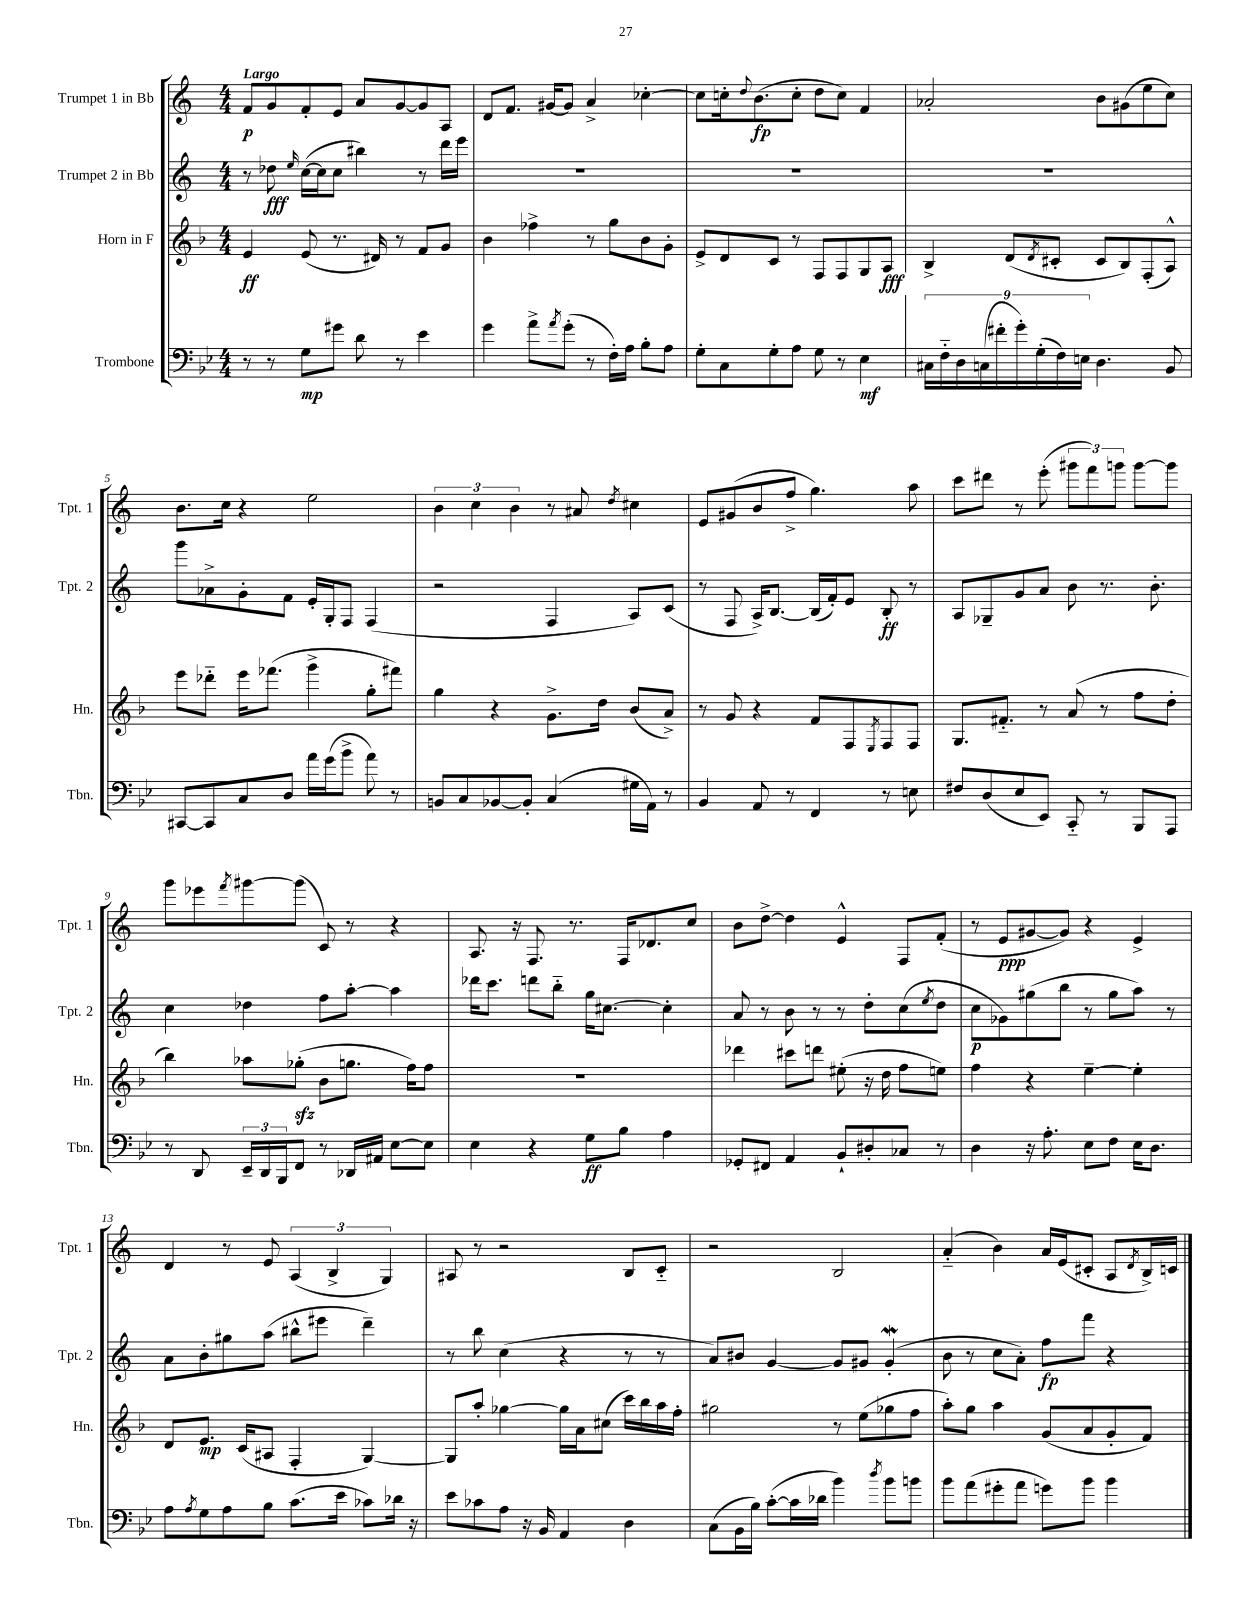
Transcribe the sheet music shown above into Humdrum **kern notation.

**kern	**kern	**kern	**kern
*staff4	*staff3	*staff2	*staff1
*clefF4	*clefG2	*clefG2	*clefG2
*k[b-e-]	*k[b-]	*k[]	*k[]
*M4/4	*M4/4	*M4/4	*M4/4
8r	4e	8r	8f
8r	.	8dd-	8g
.	.	16qqee	.
8G	(8e	([16cc	8f'
.	.	16cc]	.
8g#	8.r	8cc	8e
8d	.	4bb#)	8a
.	16d#)	.	.
8r	8r	.	[8g
4e-	8f	8r	8g]
.	8g	16ddd	8A
.	.	16eee	.
=	=	=	=
4g	4b-	1r	8d
.	.	.	8.f
8a^	4ff-^	.	.
.	.	.	[16g#
8qa	.	.	.
(8g'	.	.	8g#]
8r	8r	.	4a^
16F')	8gg	.	.
16A	.	.	.
8B-'	8b-	.	[4cc-'
8A	8g'	.	.
=	=	=	=
8G'	8e^	1r	8cc-]
8C	8d	.	16cc'
.	.	.	8qqdd
.	.	.	(8.b
8G'	8c	.	.
8A	8r	.	8cc'
8G	8F	.	8dd
8r	8F	.	8cc)
4E-	8G	.	4f
.	8A	.	.
=	=	=	=
18C#	4B-^	1r	2a-'
18F'~	.	.	.
18D	.	.	.
(18C	.	.	.
18f#'	.	.	.
.	(8d	.	.
18g')	.	.	.
(18G'	.	.	.
.	8qd	.	.
.	8c#'	.	.
18F)	.	.	.
18E	.	.	.
4.D	8c#	.	8b
.	8B-)	.	(8g#
.	(8F'	.	8ee
8BB-	8A^^)	.	8cc)
=	=	=	=
[8CC#	8eee	8ggg	8.b
8CC#]	8ddd-'~	8a-^	.
.	.	.	16cc
8C	16eee	8g'	4r
.	(8.fff-	.	.
8D	.	8f	.
16a	4ggg^	16e'	2ee
(16g	.	16G'	.
8b-^	.	8F	.
8a)	8gg'	(4F	.
8r	8fff#)	.	.
=	=	=	=
8BB	4gg	2r	6b
8C	.	.	.
.	.	.	6cc
[8BB-	4r	.	.
.	.	.	6b
8BB-']	.	.	.
(4C	8.g^	4F	8r
.	.	.	8a#
.	16dd	.	.
.	.	.	8qdd
16G#	(8b-	8A)	4cc#
16AA)	.	.	.
8r	8a^)	(8c	.
=	=	=	=
4BB-	8r	8r	8e
.	8g	8F	(8g#
8AA	4r	16A^)	8b
.	.	[8.B	.
8r	.	.	8ff^
4FF	8f	(16B]	4.gg)
.	.	16f')	.
.	8F	8e	.
.	8qE	.	.
8r	8F	8B'	.
8E	8F	8r	8aa
=	=	=	=
8F#	8.G	8A	8ccc
(8D	.	8G-~	8ddd#
.	8.f#'~	.	.
8E-	.	8g	8r
8EE-)	8r	8a	(8eee'
8CC'~	(8a	8b	12ggg#
.	.	.	12fff)
8r	8r	8.r	.
.	.	.	12ggg
8BBB-	8ff	.	[8ggg
.	.	8.b'	.
8AAA	8dd'	.	8ggg]
=	=	=	=
8r	4bb-)	4cc	8ggg
8DD	.	.	8eee-
.	.	.	8qfff
24EE-~	8aa-	4dd-	[8ggg#
24DD	.	.	.
24BBB-	.	.	.
8FF	(8gg-'	.	(8ggg#]
8r	8b-	8ff	8c)
16DD-	8.gg	[8aa'	8r
16AA#	.	.	.
[8E-	.	4aa]	4r
.	16ff)	.	.
8E-]	8ff	.	.
=	=	=	=
4E-	1r	16ddd-	8.A
.	.	8.ccc	.
.	.	.	16r
4r	.	8ddd	8.F
.	.	8bb'~	.
.	.	.	8.r
8G	.	16gg	.
.	.	[8.cc#	.
8B-	.	.	16F
.	.	.	8.d-
4A	.	4cc#']	.
.	.	.	8cc
=	=	=	=
8GG-'	4ddd-	8a	8b
8FF#	.	8r	[8dd^
4AA	8ccc#	8b	4dd]
.	8ddd	8r	.
8BB-`	(8ee#'	8r	4e^^
8D#'	16r	8dd'	.
.	16dd	.	.
8C-	8ff	(8cc	8F
.	.	8qee	.
8r	8ee)	8dd	(8f'
=	=	=	=
4D	4ff	8cc	8r
.	.	8g-)	8e
16r	4r	(8gg#	[8g#
8.A'	.	.	.
.	.	8bb	8g#])
8E-	[4ee~	8r	4r
8F	.	8gg#	.
16E-	4ee']	8aa)	4e^
8.D	.	.	.
.	.	8r	.
=	=	=	=
8A	8d	8a	4d
8qA	.	.	.
8G	8.e	8b'	.
8A	.	8gg#	8r
.	(16c	.	.
8B-	8A#	(8aa	8e
(8.c	4F'	8bb#^^	(6A
.	.	8eee#	.
.	.	.	6B^
16e-	.	.	.
8c-)	[4G)	4ddd~)	.
.	.	.	6G)
16d-	.	.	.
16r	.	.	.
=	=	=	=
8e-	8G]	8r	8A#
8c-	8aa'	8bb	8r
8A	[4gg-	(4cc	2r
16r	.	.	.
16BB-	.	.	.
4AA	16gg-]	4r	.
.	16a	.	.
.	(8cc#	.	.
4D	16ccc)	8r	8B
.	16bb-	.	.
.	16aa	8r	8c'~
.	16ff'	.	.
=	=	=	=
(8C	2gg#	8a)	2r
16BB-	.	8b#	.
16B-)	.	.	.
([8c'	.	[4g	.
16c]	.	.	.
16d-	.	.	.
4b-)	8r	8g]	2B
.	(8ee	8g#	.
8qdd	.	.	.
8b-	8gg-	(4g#'	.
8b	8ff	.	.
=	=	=	=
8b-	8aa')	8b	(4a'~
(8a	8gg	8r	.
8g#'	4aa	8cc	4b)
8a	.	8a')	.
8g)	(8g	8ff	16a
.	.	.	(16e
8b-	8a	8fff	8c#'
4b-	8g'	4r	8A
.	.	.	8qd
.	8f)	.	16B^)
.	.	.	16c
==	==	==	==
*-	*-	*-	*-
